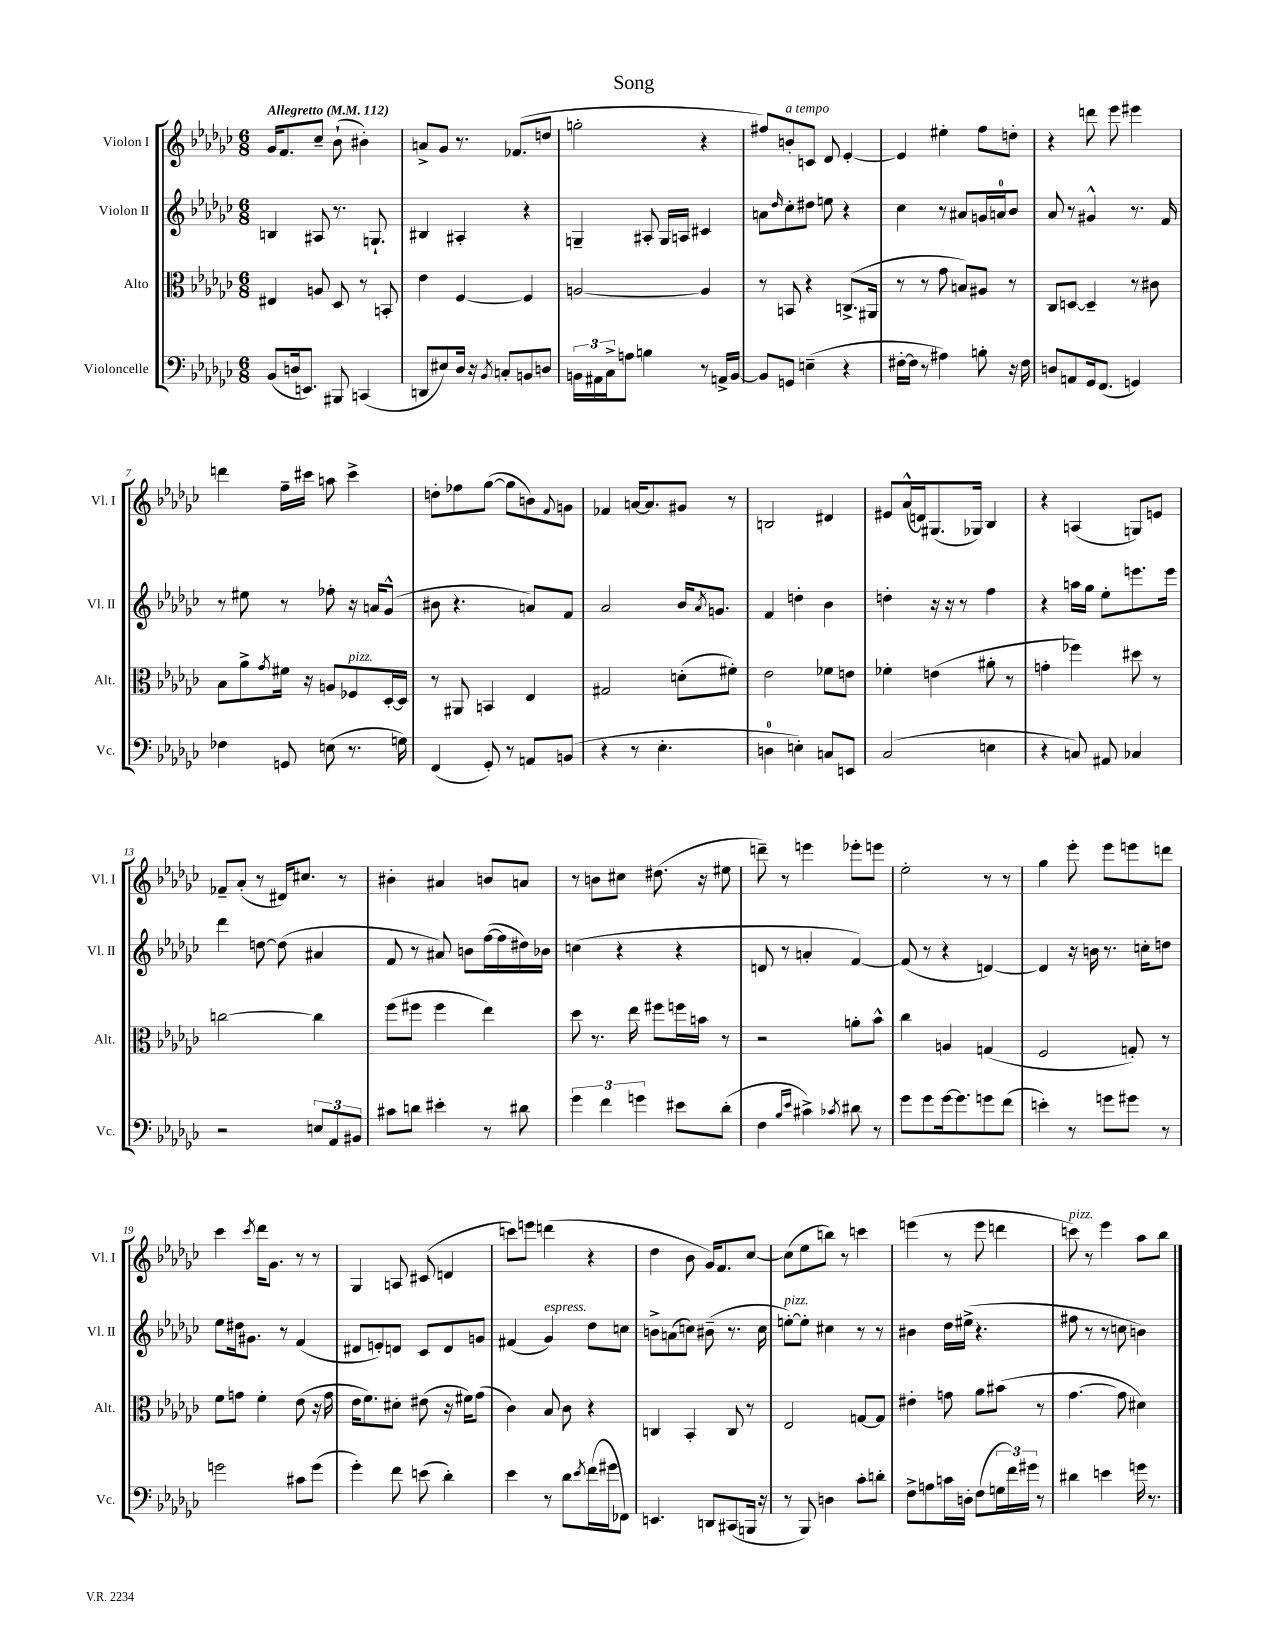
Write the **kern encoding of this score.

**kern	**kern	**kern	**kern
*staff4	*staff3	*staff2	*staff1
*clefF4	*clefC3	*clefG2	*clefG2
*k[b-e-a-d-g-c-]	*k[b-e-a-d-g-c-]	*k[b-e-a-d-g-c-]	*k[b-e-a-d-g-c-]
*M6/8	*M6/8	*M6/8	*M6/8
*MM112	*MM112	*MM112	*MM112
(8BB-	4E#	4B	16g-
.	.	.	8.f
16D	.	.	.
8.EE)	.	.	.
.	8A	8A#	8cc-~
8BBB#	8D-	8.r	(8b-`
(4CC	8r	.	4b#')
.	.	8.G`	.
.	8BB'	.	.
=	=	=	=
8DD	4e-	4B#	8a^
8E#)	.	.	8g-
16D-	[4F	4A#'	8.r
16r	.	.	.
8qBB-	.	.	.
8C'	.	.	.
.	.	.	(8.f-
8BB	4F]	4r	.
8D	.	.	8dd
=	=	=	=
24BB	[2A	4G~	2gg'
24AA#	.	.	.
24C-^	.	.	.
8A	.	.	.
4B	.	8A#'	.
.	.	16G	.
.	.	16A	.
8r	4A]	4c#	4r
16AA^	.	.	.
[16BB	.	.	.
=	=	=	=
8BB]	8r	8a	8ff#)
.	.	16qqdd-	.
8GG	8BB	8cc-'	8b'
(4E~	4r	8dd#	8c
.	.	8ee	8d-
4r	(8.C^	4r	[4e-'
.	16AA#	.	.
=	=	=	=
[16F#'	8r	4cc-	4e-]
16F#]	.	.	.
8r	8r	.	.
4A#)	8g-	8r	4ee#'
.	8B)	8a#	.
8B'	8A#	16g	8ff
.	.	16a	.
16r	8r	8b-	8dd'
16F#	.	.	.
=	=	=	=
8D	8C-	8a-	4r
8AA	[8D	8r	.
16GG-	4D~]	4g#^^	8ddd
(8.FF	.	.	.
.	.	.	8eee-
4GG)	8r	8.r	4eee#
.	8c#	.	.
.	.	16f	.
=	=	=	=
4F-	8B-	8r	4ddd
.	8a-^	8ee#	.
.	8qg-	.	.
8GG	16f#	8r	16ff~
.	16r	.	16ccc#
(8E	8A	8ff-'	8aa
8.r	8F-	16r	4ccc#^
.	.	16a	.
.	[16D-'	(8g-^^	.
16G)	16D-]	.	.
=	=	=	=
(4FF	8r	8b#	8dd'
.	8AA#	4.r	8ff-
8GG-')	4BB	.	([8gg-
8r	.	.	8gg-]
8AA	4E-	8a)	8b)
.	.	.	8qqf
(8BB	.	8f	8g
=	=	=	=
4r	2G#	2a-	4f-
8r	.	.	[16a
.	.	.	8.a]
4.E-'	.	.	.
.	(8d'	16b-	8g#
.	.	8qa-	.
.	.	8.g	.
.	8f#')	.	8r
=	=	=	=
4D	2e-	4f	2B
4E')	.	4dd'	.
8C	8f-	4b-	4d#
8EE	8e	.	.
=	=	=	=
(2C-	4f-'	4dd'	8e#
.	.	.	(16a-^^
.	.	.	16d)
.	(4e	16r	(8.G#
.	.	16r	.
.	.	8r	.
.	.	.	16G-)
4E	8a#'	4ff	4B-
.	8r	.	.
=	=	=	=
4r	4g'	4r	4r
8C)	4ff-)	16aa	(4A
.	.	16gg-	.
8AA#	.	8ee-'	.
4C-	8dd#	8.eee	8G)
.	8r	.	8e
.	.	16eee	.
=	=	=	=
2r	[2cc	4ddd-	8f-~
.	.	.	(8a-'
.	.	[8dd	8r
.	.	(8dd]	16d#)
.	.	.	8.cc#
12E	4cc]	4a#	.
12AA-	.	.	.
.	.	.	8r
12BB#	.	.	.
=	=	=	=
8c#	(8ff	8f	4b#'
8d	8ff#	8r	.
4e#'	4ff#	8a#)	4a#
.	.	8b	.
8r	4ee-)	([16ff	8b
.	.	16ff]	.
8d#	.	16dd#)	8a
.	.	16b-	.
=	=	=	=
6g-	8dd-	(4cc	8r
.	8.r	.	8b
6f	.	.	.
.	.	4r	8cc#
.	16ee-	.	.
6g	.	.	.
.	8ff#	.	(8.dd#
8e#	16ff	4r	.
.	16b	.	16r
(8d-'	8r	.	8ee#
=	=	=	=
4F	2r	8d	8ddd~)
.	.	8r	8r
16qqB-	.	.	.
16qqe-	.	.	.
4c#^)	.	4a'	4eee
8qc-	.	.	.
8d#	8a'	[4f)	8eee-'
8r	8b-^^	.	8eee
=	=	=	=
8g-	4cc-	(8f]	2ee-'
8g-	.	8r	.
[16g-	4A	4r	.
8.g-]	.	.	.
8g	(4G	[4d)	8r
(8f	.	.	8r
=	=	=	=
4e')	2F	4d]	4gg-
8r	.	16r	8eee-'
.	.	16b	.
8g	.	8.r	8eee-
8g#	8G')	.	8eee
.	.	16cc'	.
8r	8r	8dd	8ddd
=	=	=	=
2g	8f	8ee-	4ccc-
.	8g	16dd#	.
.	.	8.g#	.
.	.	.	8qccc-
.	4f'	.	16ddd-
.	.	.	8.g-
.	.	8r	.
8c#	(8e-	(4f	8r
(8g	16r	.	8r
.	16g	.	.
=	=	=	=
4g-')	16e-	8d#	4G-
.	8.f)	.	.
.	.	8e')	.
8f	8d#'	8d	8A
(8e	(8e#	8c-	(8c#
4d-')	16r	8d	4d
.	16f#)	.	.
.	(8g-	8g	.
=	=	=	=
4e-	4c-)	(4f#	8ccc)
.	.	.	8eee
8r	8B-	4g-)	(4ddd
8d-	8c-	.	.
8qe-	.	.	.
(16f	4r	8dd-	4r
16g#	.	.	.
8FF-)	.	8cc	.
=	=	=	=
4.EE	4C	8b^	4dd-
.	.	(8a	.
.	4BB-'	8cc)	8b-
8DD	.	(8b#~	16g-)
.	.	.	8.f
(8CC#	8C	8.r	.
16BBB	8r	.	[8cc-
16r	.	16cc	.
=	=	=	=
8r	2E-	[8ee')	(8cc-]
8BBB-)	.	8ee']	8ee-
4D	.	4cc#	8bb)
.	.	.	8r
8c-'	[8G	8r	4ccc
8d'	8G]	8r	.
=	=	=	=
8F^	4e#'	4b#	(4eee
8A	.	.	.
16c	8g	16dd-	8r
16D'	.	(16ee#^	.
(8F	8a-	4.r	8eee
24G	(8b#	.	4ddd
24f)	.	.	.
24g#	.	.	.
8r	8r	.	.
=	=	=	=
4d#	[4.g-	8ff#	8ccc)
.	.	8r	8r
4e	.	8r	4eee-
.	8g-]	8cc	.
16g	4d#)	4b)	8aa-
8.r	.	.	.
.	.	.	8bb-
==	==	==	==
*-	*-	*-	*-
